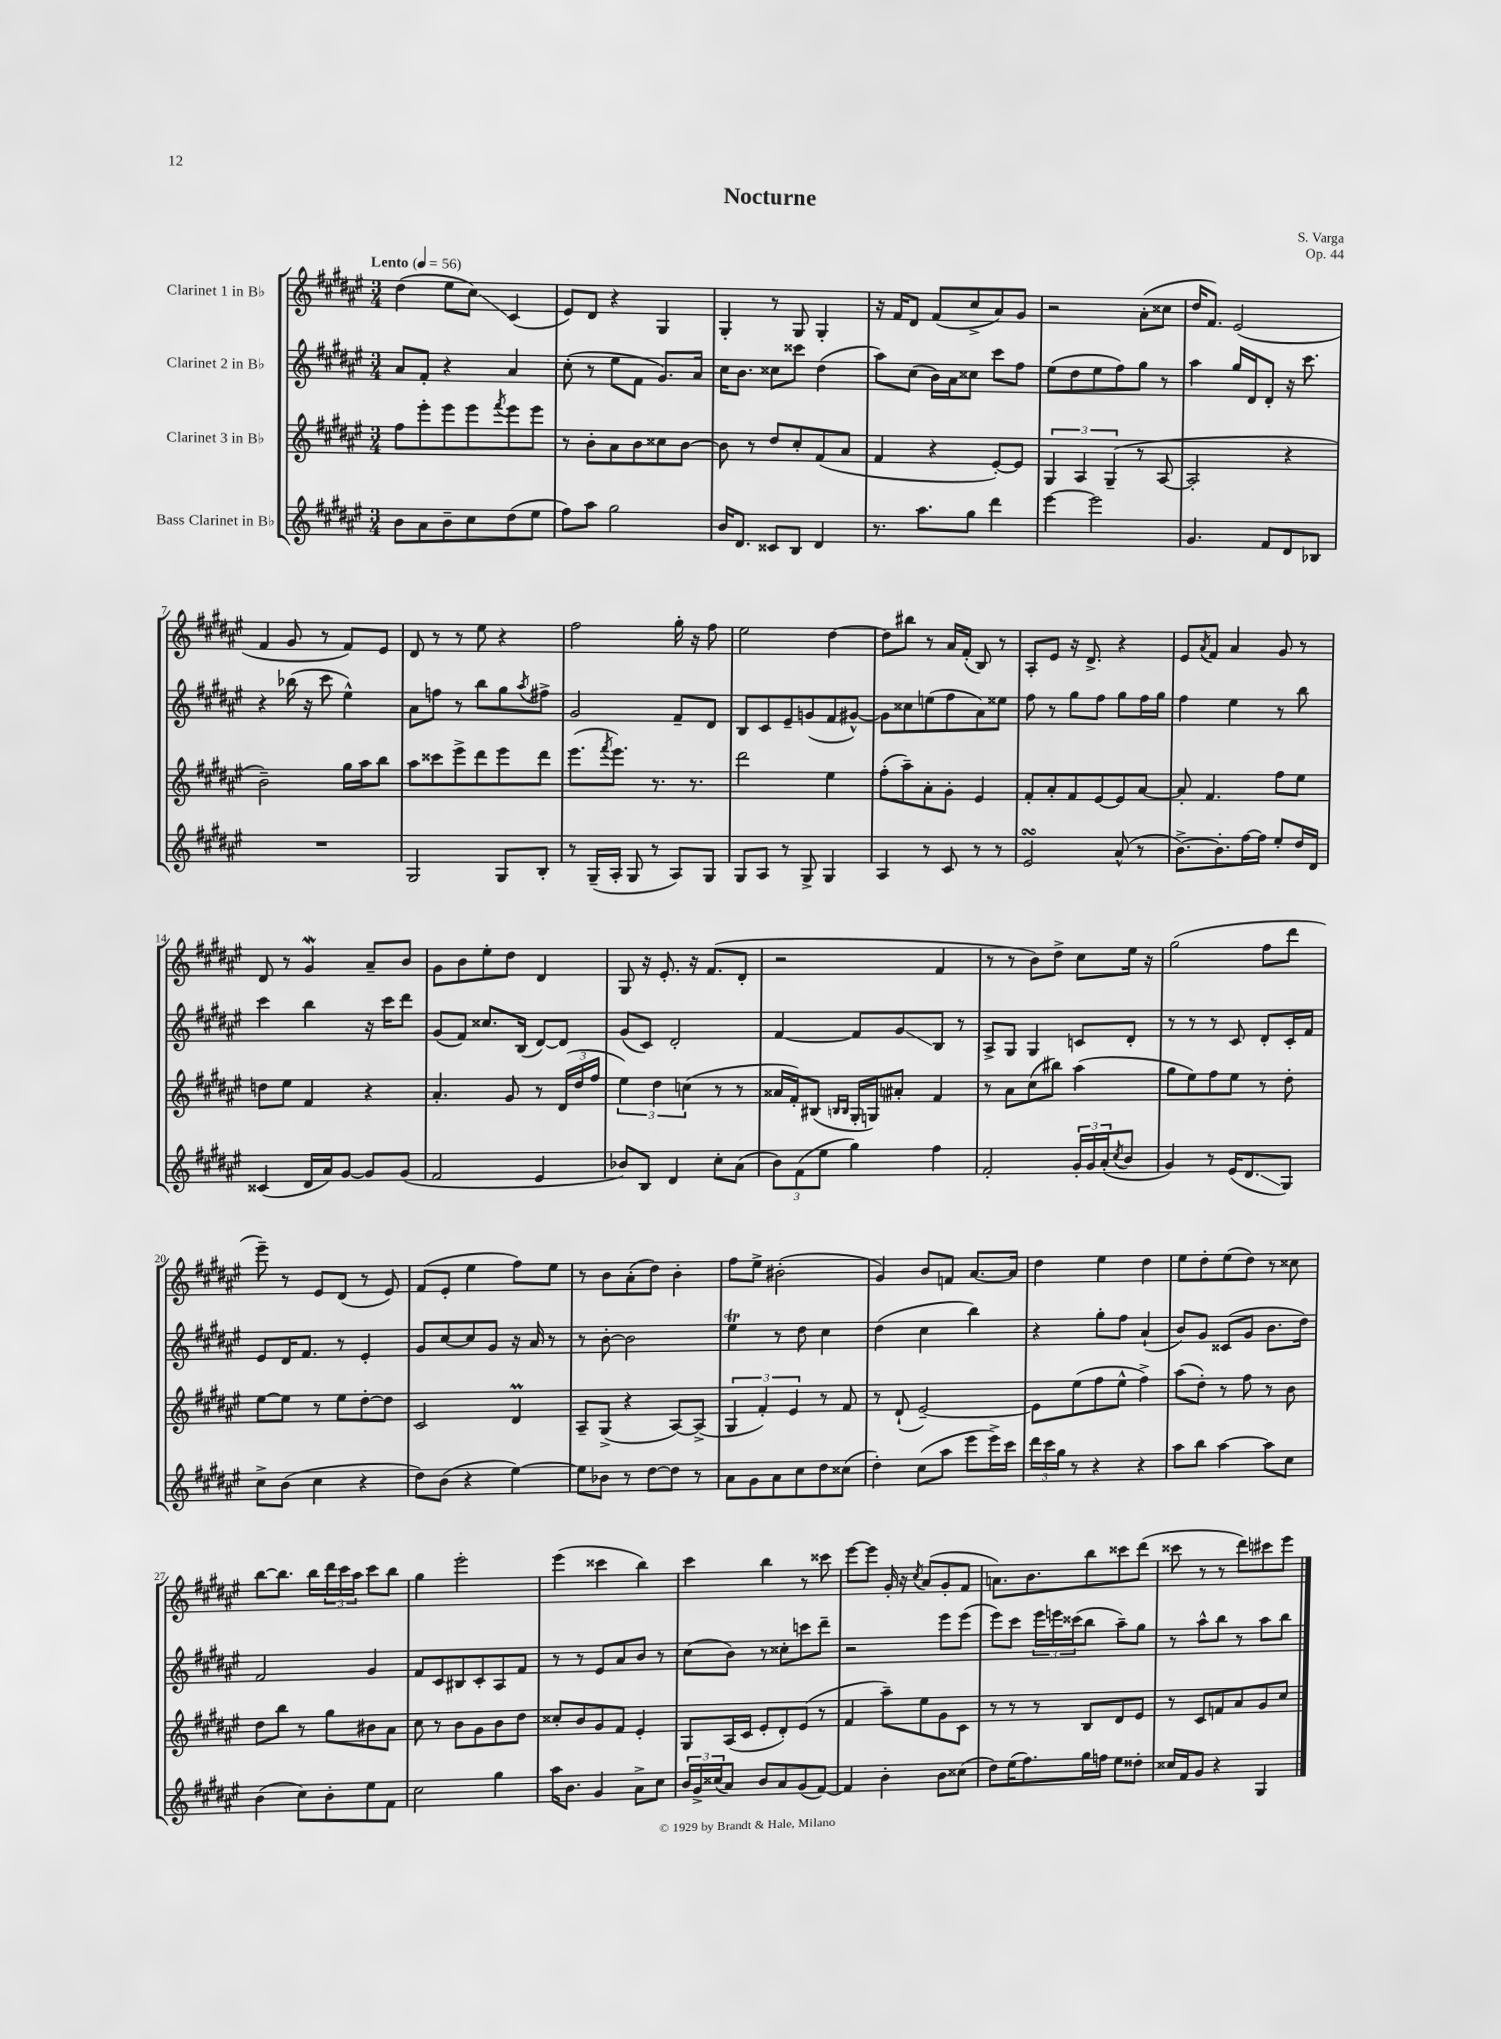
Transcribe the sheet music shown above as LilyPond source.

\header { title = "Nocturne" composer = "S. Varga" opus = "Op. 44" }
<<
\new StaffGroup <<
\new Staff = "s0" \with { instrumentName = "Clarinet 1 in Bb" } {
    \clef treble \key fis \major \numericTimeSignature \time 3/4 \tempo "Lento" 4 = 56
    dis''4( eis''8 cis''8\glissando) cis'4( |
    eis'8) dis'8 r4 gis4 |
    gis4-. r8 gis8 gis4-. |
    r16 fis'16 dis'8 fis'8( cis''8-> ais'8) gis'8 |
    r2 ais'8-.( cisis''8 |
    dis''16 fis'8.) eis'2( |
    fis'4 gis'8 r8 fis'8) eis'8 |
    dis'8 r8 r8 eis''8 r4 |
    fis''2 gis''16-. r16 fis''8 |
    eis''2 dis''4~ |
    dis''8 bis''8 r8 ais'16 fis'16-.( b8) r8 |
    ais8-. eis'8 r16 dis'8.-> r4 |
    eis'8 \acciaccatura { ais'8 } fis'8 ais'4 gis'8 r8 |
    dis'8 r8 gis'4\mordent ais'8-- b'8 |
    gis'8 b'8 eis''8-. dis''8 dis'4 |
    gis8 r16 eis'8.-. r16 fis'8.( dis'8-. |
    r2 fis'4 |
    r8 r8 b'8) dis''8-> cis''8 eis''16 r16 |
    gis''2( fis''8 dis'''8 |
    eis'''8--) r8 eis'8 dis'8( r8 eis'8) |
    fis'8( eis'8-. eis''4 fis''8) eis''8 |
    r8 b'8 ais'8-.( dis''8) b'4-. |
    fis''8 eis''8-> bis'2-.( |
    gis'4) b'8 f'8 ais'8.~ ais'16 |
    dis''4 eis''4 dis''4 |
    eis''8 dis''8-. eis''8( dis''8) r8 cisis''8 |
    b''8~ b''8. b''16 \tuplet 3/2 { dis'''16 cis'''16 ais''16 } cis'''8 b''8 |
    gis''4 eis'''2-. |
    eis'''4( cisis'''4 b''4) |
    cis'''4 b''4 r8 cisis'''8 |
    eis'''8~ eis'''8 gis'16-. r16 \acciaccatura { cis''8 } ais'8( gis'8-. fis'8 |
    a'8.) b'8. b''8 cisis'''8 dis'''8( |
    cisis'''8 r8 r8 dis'''8) cis'''8 eis'''8 \bar "|." |
}
\new Staff = "s1" \with { instrumentName = "Clarinet 2 in Bb" } {
    \clef treble \key fis \major \numericTimeSignature \time 3/4
    ais'8 fis'8-. r4 ais'4 |
    cis''8-.( r8 eis''8 fis'8 gis'8.) ais'16 |
    cis''16 b'8. cisis''8 cisis'''8 dis''4( |
    ais''8) cis''8( b'16) ais'16 cisis''8 cis'''8 fis''8 |
    eis''8( dis''8 eis''8 fis''8) gis''8 r8 |
    ais''4 gis''16 dis'16 dis'8-. r16 cis'''8. |
    r4 bes''16( r16 cis'''8 eis''4-^) |
    ais'8 f''8 r8 b''8 gis''8 \acciaccatura { ais''8 } fis''8-> |
    gis'2 fis'8-- dis'8 |
    b8 cis'8 eis'8-- g'8( fis'8 gis'8~-^) |
    gis'8 cisis''8 e''8( fis''8 ais'8) eisis''8 |
    fis''8 r8 gis''8 fis''8 gis''8 fis''16 gis''16 |
    fis''4 eis''4 r8 b''8 |
    cis'''4 b''4 r16 cis'''16 dis'''8 |
    gis'8( fis'8) cisis''8. b16( dis'8~) dis'8 |
    gis'8( cis'8) dis'2-. |
    fis'4~ fis'8 gis'8\glissando b8 r8 |
    ais8-> gis8 gis4 c'8 dis'8-. |
    r8 r8 r8 cis'8 dis'8-. cis'16-. fis'16 |
    eis'8 dis'16 fis'8. r8 eis'4-. |
    gis'8 cis''8~ cis''8 gis'8 r16 ais'16 r8 |
    r8 b'8~-. b'2 |
    eis''4\trill r8 dis''8 cis''4 |
    dis''4( cis''4 b''4) |
    r4 gis''8-. fis''8 ais'4-!( |
    b'8) gis'8 cisis'8( gis'8 b'8. dis''16) |
    fis'2 gis'4 |
    fis'8 cis'8 bis8 cis'8-. ais8 fis'8 |
    r8 r8 eis'8 ais'8 b'8 r8 |
    cis''8( b'8) r8 cisis''8-. c'''8 dis'''8-- |
    r2 eis'''8 eis'''8( |
    eis'''8) cis'''8 \tuplet 3/2 { eis'''16 e'''16 cisis'''16( } b''8 ais''8--) gis''8 |
    r8 ais''8-^ b''8 r8 ais''8 b''8 \bar "|." |
}
\new Staff = "s2" \with { instrumentName = "Clarinet 3 in Bb" } {
    \clef treble \key fis \major \numericTimeSignature \time 3/4
    fis''8 eis'''8-. eis'''8 eis'''8 \acciaccatura { fis'''8 } eis'''8 eis'''8 |
    r8 b'8-. ais'8 b'8 cisis''8 b'8~ |
    b'8 r8 dis''8 cis''8-. fis'8( ais'8 |
    fis'4 r4 eis'8~-.) eis'8 |
    \tuplet 3/2 { gis4 ais4 gis4--( } r8 ais8~ |
    ais2-. r4 |
    b'2--) gis''16 ais''16 b''8 |
    ais''8 cisis'''8 eis'''8-> dis'''8 eis'''8 dis'''8 |
    eis'''8.( \acciaccatura { fis'''8 } eis'''8.) r8. r8. |
    dis'''2 eis''4 |
    fis''8-.( ais''8--) ais'8-. gis'8-. eis'4 |
    fis'8-. ais'8-. fis'8 eis'8~ eis'8 ais'8~ |
    ais'8-. fis'4. fis''8 eis''8 |
    d''8 eis''8 fis'4 r4 |
    ais'4.-. gis'8 r8 \tuplet 3/2 { dis'16( dis''16 fis''16 } |
    \tuplet 3/2 { eis''4) dis''4 c''4( } r8 r8 |
    aisis'16 fis'16-.) bis8( \grace { b16 b16 } gis16-. g16) ais'8-. fis'4 |
    r8 ais'8 cis''8( bis''8) ais''4( |
    gis''8 eis''8) fis''8 eis''8 r8 dis''8-. |
    eis''8~ eis''8 r8 eis''8 dis''8~-. dis''8 |
    cis'2 dis'4\prall |
    ais8-- gis8->( r4 ais8~) ais8->( |
    \tuplet 3/2 { gis4 fis'4-.) eis'4 } r8 fis'8 |
    r8 dis'8-!( eis'2~--) |
    eis'8 eis''8( fis''8 eis''8-^ fis''4->) |
    ais''8( dis''8-.) r8 fis''8 r8 b'8 |
    dis''8 b''8 r8 gis''8 bis'8 ais'8 |
    cis''8 r8 b'8 gis'8 b'8 dis''8 |
    cisis''8-. b'8 gis'8 fis'8 eis'4-. |
    gis8 ais16( cis'16 eis'8-. dis'8-.) eis'8( r8 |
    fis'4 ais''8--) eis''8 gis'8 cis'8 |
    r8 r8 r8 b8 dis'8 eis'8 |
    r8 cis'8 f'8 ais'8 gis'8 cis''8 \bar "|." |
}
\new Staff = "s3" \with { instrumentName = "Bass Clarinet in Bb" } {
    \clef treble \key fis \major \numericTimeSignature \time 3/4
    b'8 ais'8 b'8-- cis''8 dis''8( eis''8 |
    fis''8) ais''8 gis''2 |
    b'16 dis'8. cisis'8 b8 dis'4 |
    r8. ais''8. gis''8 dis'''4 |
    eis'''4~ eis'''2 |
    gis'4. fis'8 dis'8 bes8 |
    R2. |
    gis2 gis8 b8-. |
    r8 gis16--( ais16-. gis8 r8 ais8) gis8 |
    gis8 ais8 r8 gis8-> gis4 |
    ais4 r8 cis'8 r8 r8 |
    eis'2\turn ais'8-^( r8 |
    b'8.~->) b'8.-. fis''16~ fis''16 eis''8-. dis''16 dis'16 |
    cisis'4( dis'16 ais'16) gis'8~ gis'8 gis'8( |
    fis'2 eis'4 |
    bes'8) b8 dis'4 cis''8-. ais'8( |
    \tuplet 3/2 { b'8) fis'8( eis''8 } gis''4) fis''4 |
    fis'2-. \tuplet 3/2 { gis'16-. gis'16 ais'16-.( } \acciaccatura { cis''8 } b'8 |
    gis'4) r8 eis'16( dis'8.\glissando gis8) |
    cis''8-> b'8( cis''4 r4 |
    dis''8) b'8( r4 eis''4~) |
    eis''8 bes'8 r8 dis''8~ dis''8 r8 |
    ais'8 gis'8 ais'8 cis''8 dis''8 cisis''8( |
    dis''4-.) cis''8( ais''8 eis'''8 eis'''16->) cis'''16 |
    \tuplet 3/2 { dis'''16 cis'''16 gis''16 } r8 r4 r4 |
    ais''8 b''8 ais''4~ ais''8 cis''8 |
    b'4( cis''8) b'8-. eis''8 fis'8 |
    cis''2 gis''4 |
    ais''16 b'8. gis'4 ais'8-> cis''8 |
    \tuplet 3/2 { b'16 gis'16-> cisis''16( } ais'8) b'8 ais'8 gis'8( fis'8~) |
    fis'4 b'4-. b'8 cisis''8( |
    dis''8) eis''16( fis''8.) gis''16 f''16 eis''8 disis''8-. |
    cisis''16 fis'16 gis'8 r4 gis4 \bar "|." |
}
>>
>>
